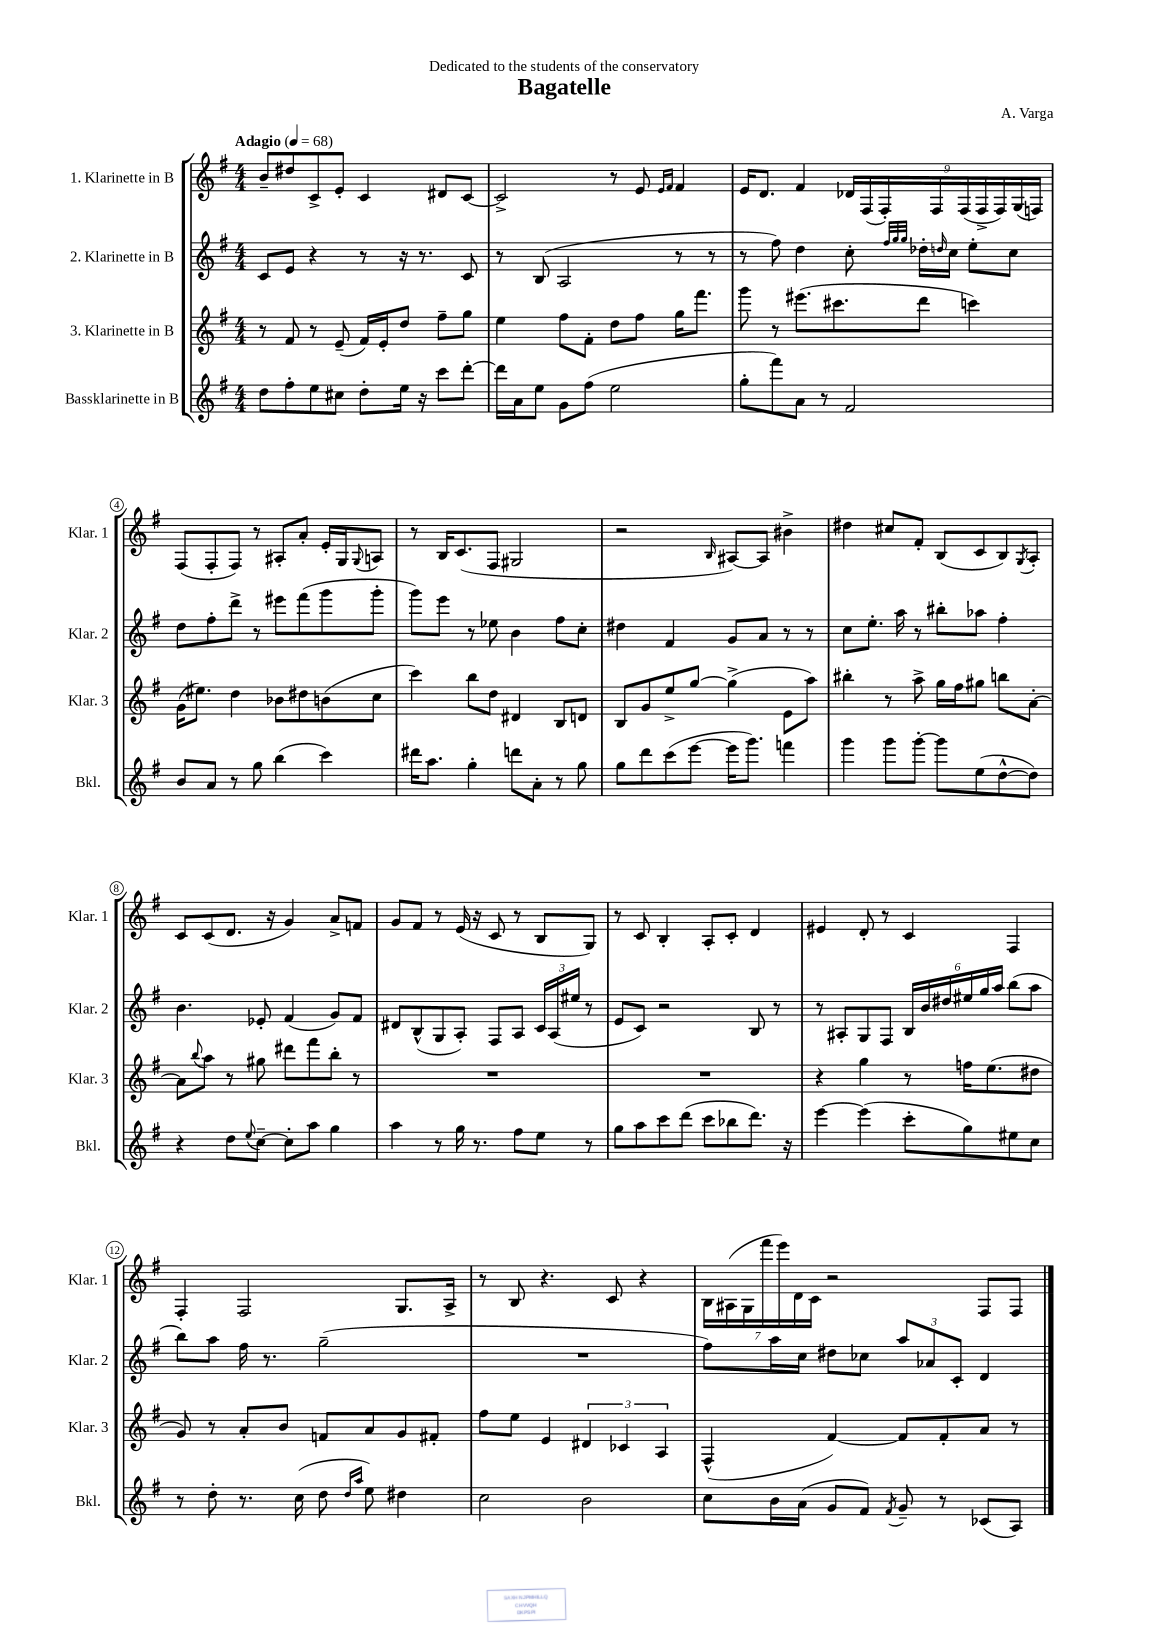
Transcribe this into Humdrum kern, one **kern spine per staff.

**kern	**kern	**kern	**kern
*staff4	*staff3	*staff2	*staff1
*clefG2	*clefG2	*clefG2	*clefG2
*k[f#]	*k[f#]	*k[f#]	*k[f#]
*M4/4	*M4/4	*M4/4	*M4/4
*MM68	*MM68	*MM68	*MM68
8dd	8r	8c	8b~
8ff#'	8f#	8e	8dd#
8ee	8r	4r	8c^
8cc#	(8e~	.	8e'
8dd'	16f#)	8r	4c
.	16e'	.	.
16ee	8dd	16r	.
16r	.	8.r	.
8ccc	8ff#~	.	8d#
[8ddd'	8gg	8c	[8c
=	=	=	=
16ddd]	4ee	8r	2c^]
16a	.	.	.
8ee	.	(8B	.
8g	8ff#	2A	.
(8ff#	8f#'	.	.
2ee	8dd	.	8r
.	8ff#	.	8e
.	.	.	16qqe
.	.	.	16qqf#
.	16gg	8r	4f#
.	8.fff#	.	.
.	.	8r	.
=	=	=	=
8gg'	8ggg	8r	16e
.	.	.	8.d
8fff#)	8r	8ff#)	.
8a	(8.eee#	4dd	4f#
8r	.	.	.
.	8.ccc#	.	.
2f#	.	8cc'	18d-
.	.	.	(18F#
.	.	.	18F#')
.	.	32qqff#	.
.	.	32qqgg	.
.	.	32qqgg	.
.	8ddd	16dd-'	.
.	.	.	18F#
.	.	16qqdd	.
.	.	16cc	.
.	.	.	(18F#
.	4ccc)	8ee'	.
.	.	.	18F#^
.	.	.	18F#)
.	.	8cc	.
.	.	.	(18G
.	.	.	18F)
=	=	=	=
8b	(16g	8dd	(8F#
.	8.ee#)	.	.
8a	.	8ff#'	8F#'
8r	4dd	8ddd^	8F#)
8gg	.	8r	8r
(4bb	8b-	8eee#	8A#'
.	8dd#	(8fff#	8a'
4ccc)	(8b	8ggg	16e'
.	.	.	16G
.	.	.	8qqG
.	8cc	8ggg'	8A
=	=	=	=
16ddd#	4ccc)	8ggg)	8r
8.aa	.	.	.
.	.	8eee	16B
.	.	.	(8.c
4gg'	8bb	8r	.
.	8dd	8ee-	8F#
8ddd	4d#	4b	2G#
8a'	.	.	.
8r	8B	8ff#	.
8gg	8d	8cc'	.
=	=	=	=
8gg	8B	4dd#	2r
8ddd	8g	.	.
(8ccc	8ee^	4f#	.
[8eee	[8gg	.	.
.	.	.	16qqB
16eee]	(4gg^]	8g	[8A#)
8.ggg)	.	.	.
.	.	8a	8A#]
4fff	8e	8r	4b#^
.	8aa)	8r	.
=	=	=	=
4ggg	4bb#'	8cc	4dd#
.	.	8.ee'	.
8ggg	8r	.	8cc#
.	.	16aa	.
[8ggg'	8aa^	8r	8f#'
8ggg]	16gg	8bb#'	(8B
.	16ff#	.	.
(8ee	8gg#	8aa-	8c
[8dd^^	8bb	4ff#'	8B)
.	.	.	8qG
8dd])	[8a'	.	8A'
=	=	=	=
4r	8a]	4.b	8c
.	8qqbb	.	.
.	8aa	.	(8c
8dd	8r	.	8.d
8qqee	.	.	.
[8cc~	8gg#	8e-'	.
.	.	.	16r
8cc']	8ddd#	(4f#	4g)
8aa	8fff#	.	.
4gg	8bb'	8g)	8a^
.	8r	8f#	8f
=	=	=	=
4aa	1r	8d#	8g
.	.	(8B^^	8f#
8r	.	8G	8r
16gg	.	8A')	(16e
8.r	.	.	16r
.	.	8F#	8c
8ff#	.	8A	8r
8ee	.	24c	8B
.	.	(24A	.
.	.	24ee#	.
8r	.	8r	8G)
=	=	=	=
8gg	1r	8e	8r
8aa	.	8c)	8c
8ccc	.	2r	4B'
(8ddd	.	.	.
8ccc	.	.	8A'
8bb-	.	.	8c'
8.ddd)	.	8B	4d
.	.	8r	.
16r	.	.	.
=	=	=	=
[4eee	4r	8r	4e#
.	.	8A#'	.
(4eee]	4gg	8G	8d'
.	.	8F#	8r
8ccc'	8r	24B	4c
.	.	24b	.
.	.	24dd#	.
8gg)	16ff	24ee#	.
.	.	24gg	.
.	(8.ee	.	.
.	.	24aa	.
8ee#	.	(8bb	4F#
8cc	8dd#	8aa	.
=	=	=	=
8r	8g)	8bb)	4F#'
8dd'	8r	8aa	.
8.r	8a'	16ff#	2F#
.	.	8.r	.
.	8b	.	.
(16cc	.	.	.
8dd	8f	(2gg~	.
16qqdd	.	.	.
16qqaa	.	.	.
8ee)	8a	.	.
4dd#	8g	.	8.G
.	8f#'	.	.
.	.	.	16A^
=	=	=	=
2cc	8ff#	1r	8r
.	8ee	.	8B
.	4e	.	4.r
2b	6d#	.	.
.	.	.	8c
.	6c-	.	.
.	.	.	4r
.	6A	.	.
=	=	=	=
8cc	(4F#^^	8ff#)	28B
.	.	.	(28A#
.	.	.	28G
.	.	.	28fff#
16b	.	16aa	.
.	.	.	28eee)
.	.	.	28d
(16a	.	16cc	.
.	.	.	28c
8g	[4f#)	8dd#	2r
8f#)	.	8cc-	.
8qf#	.	.	.
8g~	8f#]	12aa	.
.	.	12a-	.
8r	8f#'	.	.
.	.	12c'	.
(8c-	8a	4d	8F#
8A)	8r	.	8F#
==	==	==	==
*-	*-	*-	*-
